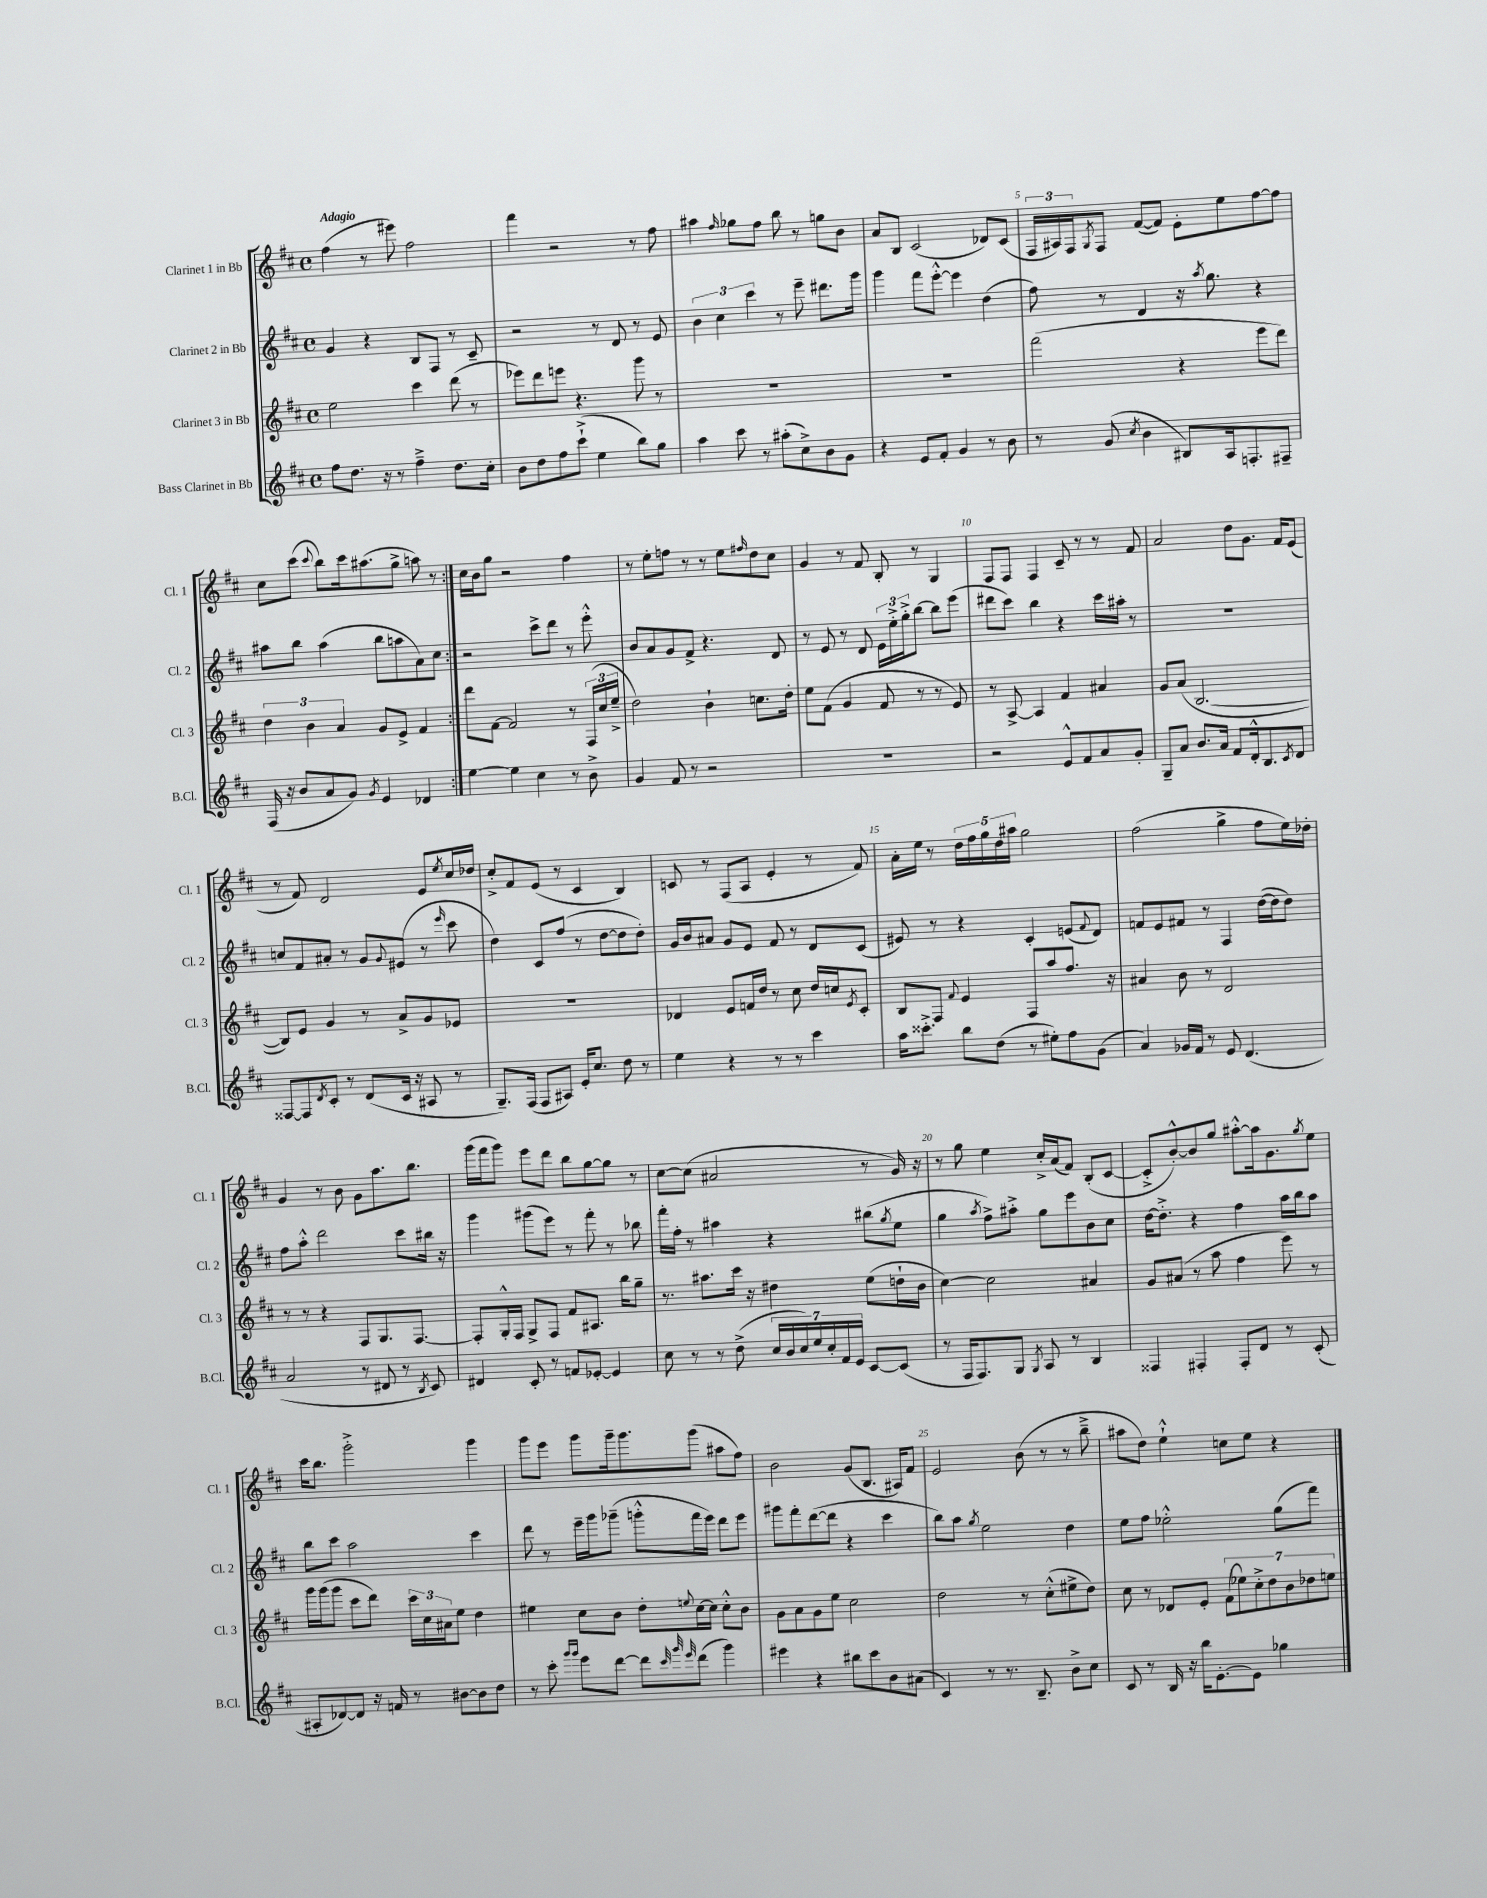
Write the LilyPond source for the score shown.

<<
\new StaffGroup <<
\new Staff = "s0" \with { instrumentName = "Clarinet 1 in Bb" shortInstrumentName = "Cl. 1" } {
    \clef treble \key d \major \defaultTimeSignature \time 4/4 \tempo "Adagio"
    \repeat volta 2 { fis''4( r8 eis'''8) fis''2 |
    fis'''4 r2 r8 fis''8 |
    ais''4 \grace { fis''16 } ges''8 fis''8 b''8 r8 g''8 b'8 |
    a'8 b8 cis'2( des'8) cis'8( |
    \tuplet 3/2 { fis16 ais16) fis16 } \acciaccatura { g8 } fis8 fis'8~( fis'8) e'8-. e''8 fis''8~ fis''8 |
    cis''8 cis'''8( \appoggiatura { cis'''8 } b''8) cis'''16 ais''8.( g''8-> a''8) r8 | }
    cis''16 b'16 g''8 r2 fis''4 |
    r8 e''8-. f''8 r8 r8 e''8 \grace { fis''16 } d''8 cis''8 |
    g'4 r8 fis'8 b8-. r8 g4 |
    fis8 fis8 fis4 cis'8-- r8 r8 fis'8 |
    a'2 d''8 g'8. fis'16 e'8( |
    r8 fis'8) d'2 e'8 \acciaccatura { e''8 } cis''16 des''16 |
    cis''8-.-> fis'8 e'8( r8 cis'4 b4) |
    c'8 r8 fis8( a8 e'4-. r8 fis'8) |
    a'16-. e''16 r8 \tuplet 5/4 { d''16 fis''16 g''16 d''16 ais''16 } g''2 |
    fis''2( g''4-> fis''8 e''16) des''16-. |
    g'4 r8 b'8 g'8 a''8. b''8. |
    g'''16( fis'''16 g'''8) e'''8 d'''8 b''8 g''8~ g''8 r8 |
    cis''8~ cis''8( ais'2 r8 g'16) r16 |
    r8 g''8 e''4 cis''16-.-> a'16( fis'8) b8-.( cis'8~ |
    cis'8-.-> b'8~-.-^) b'8 g''8 ais''8~-.-^ ais''16 g'8. \acciaccatura { g''8 } e''8 |
    cis'''16 b''8. g'''2-.-> g'''4 |
    g'''8 e'''8 g'''8 g'''16-- g'''8. g'''8( ais''8 fis''8) |
    b'2 g'8( b8. ais16) fis'8 |
    e'2 b'8( r8 r8 b''8---> |
    ais''8 d''8) e''4-!-^ c''8 e''8 r4 \bar "|." |
}
\new Staff = "s1" \with { instrumentName = "Clarinet 2 in Bb" shortInstrumentName = "Cl. 2" } {
    \clef treble \key d \major \defaultTimeSignature \time 4/4
    \repeat volta 2 { g'4 r4 b8 fis8 r8 cis'8-- |
    r2 r8 d'8 r8 e'8 |
    \tuplet 3/2 { b'4 cis''4 cis'''4 } r8 e'''8-- dis'''8. g'''16 |
    g'''4 fis'''8 e'''8~-.-^ e'''4 d''4( |
    fis''8) r8 d'4 r16 \acciaccatura { a''8 } g''8. r4 |
    ais''8 b''8 ais''4( b''8 a''8 a'8) cis''8 | }
    r2 cis'''8-> d'''8 r8 e'''8-.-^ |
    b'8 a'8 g'8 fis'8-> r4. d'8 |
    r8 e'8 r8 d'8 \tuplet 3/2 { e'16 e''16-.-> g''16-.-> } b''8~ b''8 e'''8( |
    dis'''8 cis'''8) b''4 r4 cis'''16 ais''16-. r8 |
    R1 |
    c''8 fis'8 ais'8-. r8 g'8 \appoggiatura { g'8 } eis'8( r8 \grace { e'''16 } cis'''8 |
    d''4) cis'8 fis''8( r8 d''8~ d''8 d''8-.) |
    g'16 b'16 ais'8 g'8 e'8 fis'8 r8 d'8 cis'8( |
    eis'8) r8 r4 cis'4-. e'8( \appoggiatura { fis'8 } d'8) |
    f'8 e'8 fis'8 r8 fis4 d''16~( d''16 d''8) |
    fis''8 a''8-.-^ d'''2 cis'''8 bis''16 r16 |
    g'''4 gis'''8( e'''8) r8 fis'''8-. r8 bes''8 |
    fis'''16-. fis''16-. r8 ais''4 r4 bis''8( \acciaccatura { g''8 } e''8 |
    g''4 \acciaccatura { a''8 } fis''8->) ais''8-.-> g''8 e'''8 b'8 cis''8 |
    d''16~ d''8.-.-> r4 fis''4 a''16 b''16 a''8 |
    b''8 cis'''8 a''2 cis'''4 |
    d'''8 r8 e'''16-- g'''16 ges'''8--( g'''8-.-^ fis'''16 e'''16) d'''8 e'''8 |
    gis'''8 fis'''8-. d'''8~( d'''8 r4 cis'''4 |
    b''8) a''8 \acciaccatura { g''8 } e''2 d''4 |
    e''8 fis''8 ees''2-.-^ g''8( fis'''8) \bar "|." |
}
\new Staff = "s2" \with { instrumentName = "Clarinet 3 in Bb" shortInstrumentName = "Cl. 3" } {
    \clef treble \key d \major \defaultTimeSignature \time 4/4
    \repeat volta 2 { e''2 cis'''4 d'''8( r8 |
    ees'''8) d'''8 e'''8 r4. g'''8 r8 |
    R1 |
    R1 |
    fis'''2( r4 e'''8 d'''8) |
    \tuplet 3/2 { d''4 b'4 a'4 } g'8 e'8-> fis'4 | }
    d'''8 fis'8~ fis'2 r8 \tuplet 3/2 { fis16( cis''16 e''16---> } |
    d''2) b'4-! c''8. d''16-. |
    e''8 fis'8( g'4 fis'8 r8 r8 e'8) |
    r8 a8~-> a4 fis'4 ais'4 |
    g'8 a'8( b2.~ |
    b8) e'8 g'4 r8 a'8-> g'8 ees'8 |
    R1 |
    des'4 e'8 f'16 d''16 r8 cis''8 d''16 c''16 \acciaccatura { e'8 } cis'8-. |
    b8 fis8 \appoggiatura { fis'8 } e'4 fis8 a''8 fis''8. r16 |
    ais'4 b'8 r8 d'2 |
    r8 r8 r4 fis8 g8. fis8.~ |
    fis8-. g16-.-^ fis16 g8-> fis8 fis'8 ais8. b''16 g''8-- |
    r8. ais''8. cis'''16 r16 dis''4 e''8( d''16-! b'16 |
    cis''4~) cis''2 ais'4 |
    g'8 ais'8( r8 a''8 fis''4 e'''8) r8 |
    g'''16 g'''16( g'''8 cis'''8 d'''8) \tuplet 3/2 { cis'''16 cis''16 ais'16 } e''8 d''4 |
    eis''4 cis''8 b'8 d''8-. \appoggiatura { e''8 } cis''16~ cis''16 cis''8-.-^ b'8 |
    g'8 a'8 g'8 e''8 cis''2 |
    d''2 r8 cis''8-.-^( eis''8-> d''8) |
    cis''8 r8 des'8 e'8-. \tuplet 7/4 { fis'8( ees''8) cis''8-.-> d''8 b'8 des''8 e''8 } \bar "|." |
}
\new Staff = "s3" \with { instrumentName = "Bass Clarinet in Bb" shortInstrumentName = "B.Cl." } {
    \clef treble \key d \major \defaultTimeSignature \time 4/4
    \repeat volta 2 { fis''8 d''8. r16 r8 fis''4---> d''8. cis''16-. |
    b'8 d''8 fis''8 cis'''8-!->( e''4 b''8) g''8 |
    a''4 cis'''8 r8 ais''8-.( cis''8->) b'8 g'8 |
    r4 e'8 fis'8-. g'4 r8 b'8 |
    r8 g'8( \acciaccatura { cis''8 } b'4 bis8) a16 f8.-. fis8-- |
    fis16( r16 b'8 a'8 g'8) \acciaccatura { g'8 } e'4 des'4 | }
    e''4~ e''4 cis''4 r8 b'8-> |
    g'4 fis'8 r8 r2 |
    R1 |
    r2 e'8-^ fis'8 a'8 g'8-. |
    g8-- a'8 b'8. a'16 fis'8 d'16-.-^ b8. \acciaccatura { cis'8 } d'8 |
    fisis8~ fisis8 \acciaccatura { d'8 } cis'8-. r8 d'8( cis'16 r16 ais8 r8 |
    g8.--) fis16( fis8 ais8) e'16-. cis''8. d''8 r8 |
    e''4 r4 r8 r8 cis'''4 |
    a''16 cisis'''8.-.-> b''8 d''8( r8 eis''8-.) fis''8 g'8( |
    a'4) ges'16 fis'16 r8 e'8 d'4.( |
    a'2 r8 dis'8 r8 \acciaccatura { b8 } cis'8) |
    dis'4 cis'8-. r8 f'8 ees'8~-. ees'4 |
    cis''8 r8 r8 d''8->( \tuplet 7/4 { cis''16 b'16 cis''16) e''16 cis''16-. fis'16 e'16 } cis'8~ cis'8( |
    r8 fis16 fis8.) g8 \acciaccatura { g8 } a8 r8 b4 |
    fisis4 fis4-. fis8-. d'8 r8 cis'8-.( |
    ais8-. des'8~) des'8 r16 f'16 r8 bis'8~ bis'8 d''8 |
    r8 cis'''8-. \grace { g'''16 g'''16 } e'''8 d'''8~ d'''8 \grace { cis'''32 g'''32 e'''32 } d'''8( g'''4) |
    eis'''4 r4 bis''8 cis'''8 b'8 ais'8( |
    cis'4) r8 r8. b8.-- b'8-> cis''8 |
    cis'8 r8 b16 r16 b''16 e'8.~-. e'8 ges''4 \bar "|." |
}
>>
>>
\layout { \context { \Score \override BarNumber.break-visibility = ##(#f #t #t) barNumberVisibility = #(every-nth-bar-number-visible 5) } }
